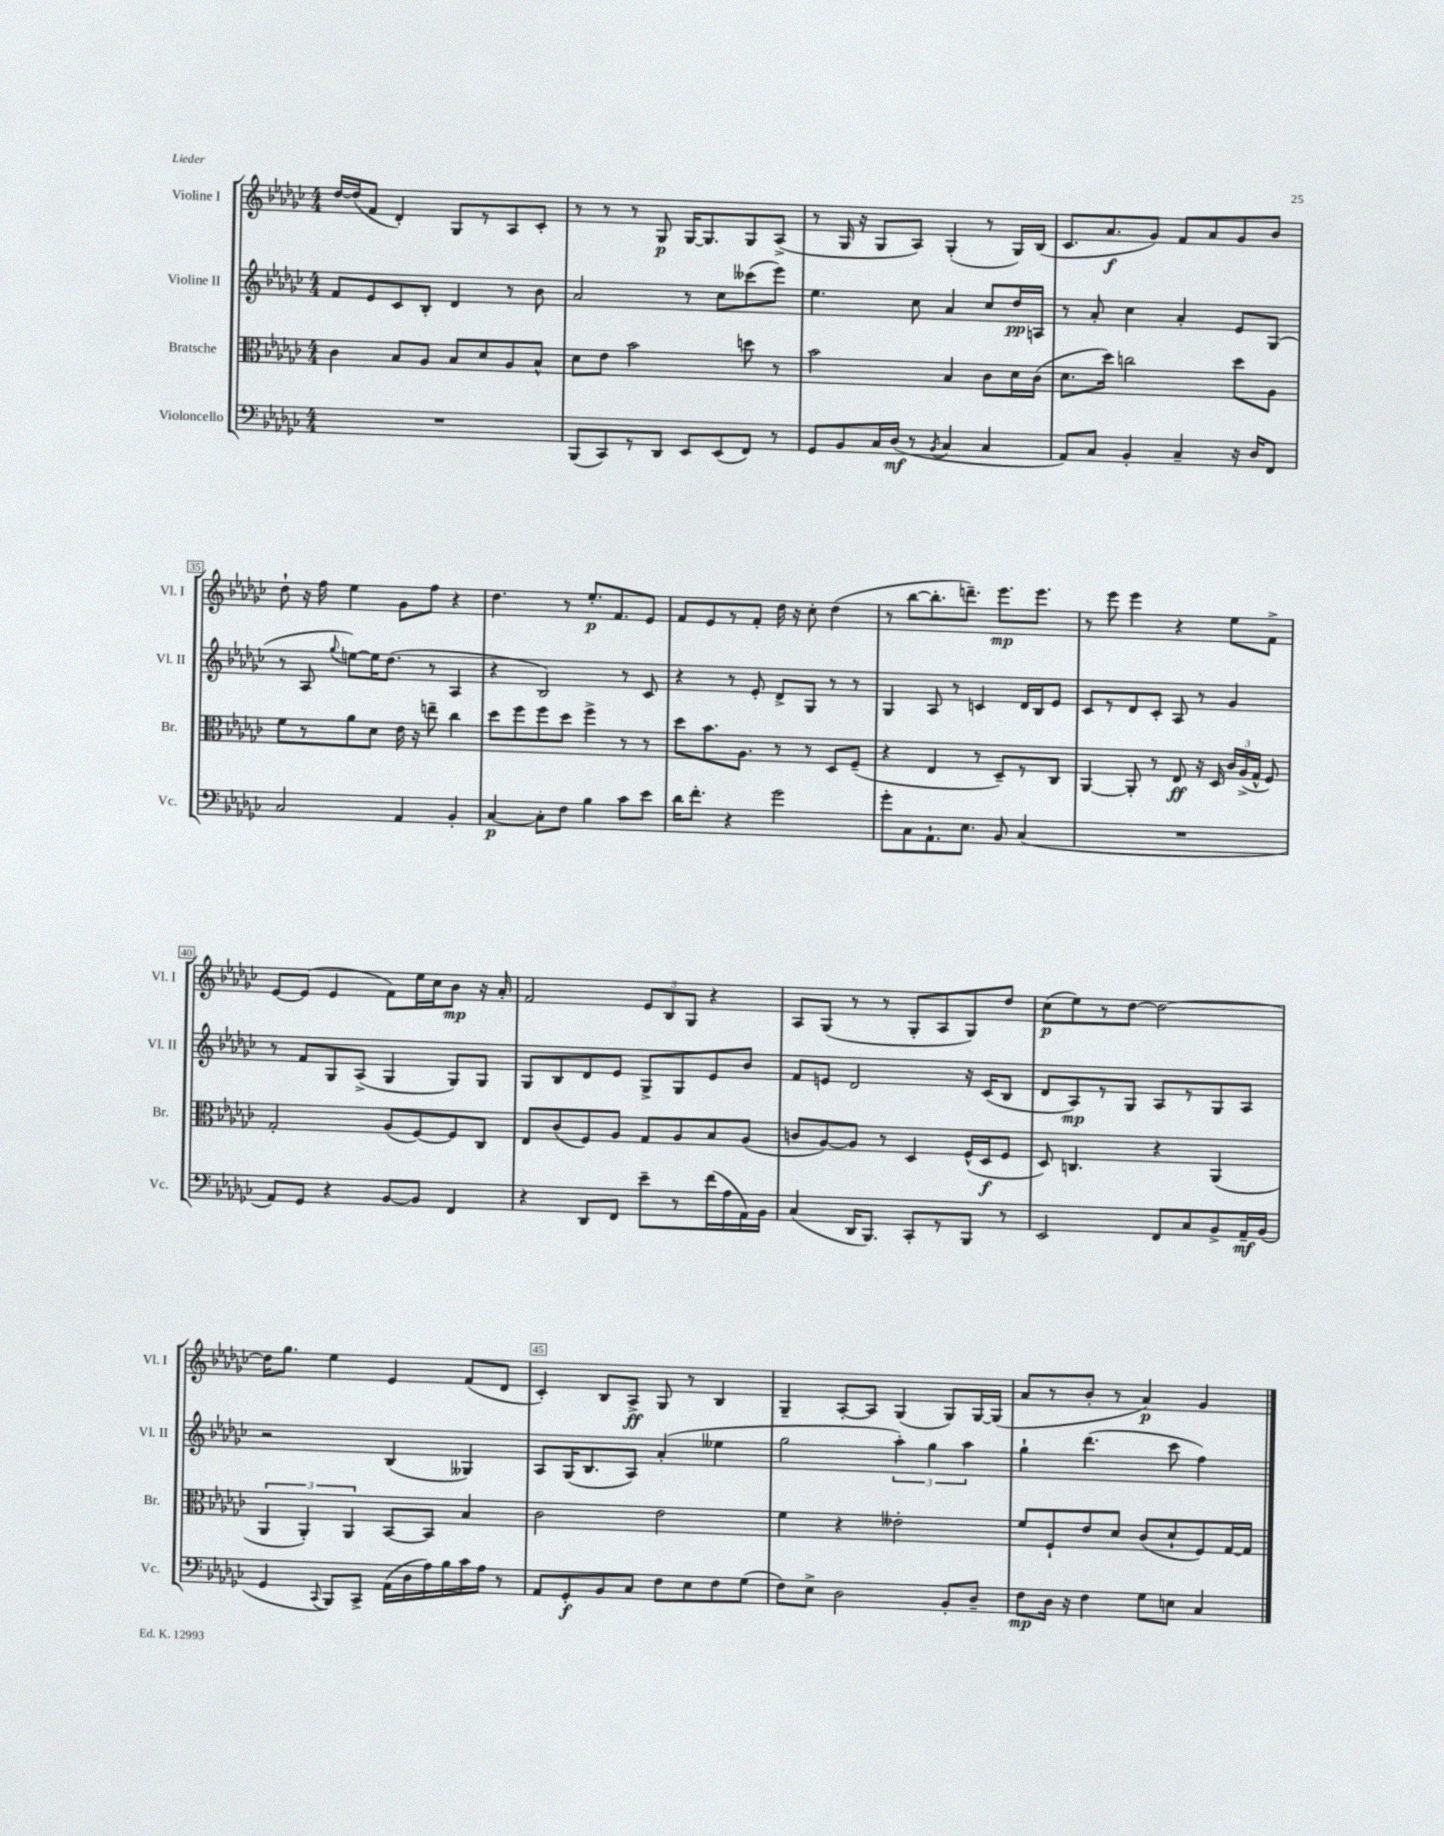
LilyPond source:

<<
\new StaffGroup <<
\new Staff = "s0" \with { instrumentName = "Violine I" shortInstrumentName = "Vl. I" } {
    \clef treble \key ges \major \numericTimeSignature \time 4/4
    \autoBeamOff des''16[~ des''16( f'8] des'4-.) ges8[ r8 aes8 ces'8]-. |
    r8 r8 r8 ges8\p ges16[~ ges8. ges8 aes8]->( |
    r8 ges16 r16 ges8[ aes8]) ges4-.( r8 ges16[) bes16]( |
    ces'8.[ aes'8.\f ges'8]) f'8[ aes'8 ges'8 bes'8] |
    des''8-! r16 f''16 ees''4 ges'8[ f''8] r4 |
    des''4. r8 ees''8.[-.\p f'8. ees'8] |
    f'8[ ees'8 r8 f'8]-. des''16 r16 ces''8-. des''4( |
    r8 bes''8[~ bes''8.-. d'''8.]--) ees'''8.[\mp ees'''8.] |
    r8 ees'''8 ees'''4 r4 ees''8[ f'8]-> |
    ees'8[~ ees'8]( ees'4 f'8[) ees''16 ces''16 bes'8]\mp r16 aes'16-. |
    f'2 \tuplet 3/2 { ees'8[ bes8 ges8] } r4 |
    aes8[ ges8]( r8 r8 ges8[-. aes8 ges8) des''8] |
    ces''8[\p( ees''8) r8 des''8]~ des''2~ |
    des''16[ ges''8.] ees''4 ees'4 f'8[( des'8] |
    ces'4-.) bes8[ aes8]->\ff ges8 r8 bes4 |
    ges4-- aes8[~-. aes8] ges4( ges8[) ges16~ ges16]( |
    aes'8[ r8 bes'8]-. r8 aes'4\p) ges'4 \bar "|." |
}
\new Staff = "s1" \with { instrumentName = "Violine II" shortInstrumentName = "Vl. II" } {
    \clef treble \key ges \major \numericTimeSignature \time 4/4
    \autoBeamOff f'8[ ees'8 ces'8 bes8]-. des'4 r8 bes'8 |
    aes'2 r8 ces''8[ ceses'''8( ees'''8]) |
    ees''4. ces''8 aes'4 ces''8[ des''16\pp a16] |
    r8 aes'8-. ces''4 aes'4-. ees'8[ ges8]( |
    r8 aes8 \appoggiatura { ges''8 } e''8[~) e''16 des''8.]( r8 aes4 |
    r4 bes2) r8 ces'8 |
    r4 r8 ees'8-. des'8[-> ges8] r8 r8 |
    ges4 aes8 r8 c'4 des'16[ bes16 ees'8] |
    ces'8[ r8 des'8 ces'8]-. aes8 r8 ges'4 |
    r8 f'8[ ges8 aes8]->( ges4 ges8[) ges8] |
    ges8[ bes8 des'8 ees'8] ges8[-> ges8 ees'8 bes'8] |
    f'8[ e'8] des'2 r16 ces'16[( bes8] |
    des'8[ aes8\mp) r8 ges8] aes8[ r8 ges8 aes8] |
    r2 bes4( geses4) |
    aes8[ ges16( bes8. aes8]) aes'4-.( eeses''4 |
    ges''2 \tuplet 3/2 { aes''4-.) ges''4 aes''4 } |
    ges''4-! des'''4.( ces'''8 f''4) \bar "|." |
}
\new Staff = "s2" \with { instrumentName = "Bratsche" shortInstrumentName = "Br." } {
    \clef alto \key ges \major \numericTimeSignature \time 4/4
    \autoBeamOff ces'4 bes8[ aes8] bes8[ des'8 aes8 bes8]-^ |
    des'8[ ees'8] bes'2 d''8 r8 |
    bes'2 bes4 ces'8[ des'16 ces'16]( |
    des'8.[ des''16]) c''2 des''8[ aes8] |
    f'8[ r8 aes'8 des'8] ees'16 r16 e''8-- ces''4 |
    des''8[ f''8 f''8 des''8] f''4-> r8 r8 |
    des''8[ bes'8. aes8.] r8 r8 des8[ f8]--( |
    r4 ees4 r8 des8[--) r8 ces8] |
    aes,4~ aes,8-. r8 ees8\ff r16 des16 \tuplet 3/2 { ces'16[ aes16->( ges16]-^ } f8) |
    ges2-. aes8[( f8~) f8 ces8] |
    ees8[ ces'8( f8) aes8] ges8[ aes8 bes8 aes8]( |
    c'8[ aes8~) aes8] r8 des4 f16[-^( des16\f f8] |
    des8) c4. r4 aes,4( |
    \tuplet 3/2 { aes,4 aes,4-.) aes,4 } bes,8[~ bes,8] bes4 |
    ces'2 ees'2 |
    f'4 r4 eeses'2-. |
    f'8[ f8-! ees'8 des'8] ces'8[( des'8-! f8) ges16~ ges16] \bar "|." |
}
\new Staff = "s3" \with { instrumentName = "Violoncello" shortInstrumentName = "Vc." } {
    \clef bass \key ges \major \numericTimeSignature \time 4/4
    \autoBeamOff R1 |
    bes,,8[( ces,8) r8 des,8] ees,8[ ees,8( f,8]) r8 |
    ges,8[ bes,8 ces16 des16]\mf( r8 \acciaccatura { bes,8 } ces4 ces4 |
    aes,8[) ces8] bes,4-. ces4-- r16 des16[ f,8] |
    ces2 aes,4 bes,4-. |
    ces4~\p ces8[-. f8] bes4 ces'8[ ees'8] |
    des'16[ f'8.]-. r4 ges'2 |
    ges'8[-. ces8 aes,8.-! ees8.] bes,8 ces4( |
    R1 |
    aes,8[) ges,8] r4 bes,8[~ bes,8] f,4 |
    r4 des,8[ f,8] ees'8[-- r8 f'16( aes16 aes,16) bes,16] |
    ces4( des,16[ bes,,8.]) ces,8[-. r8 bes,,8] r8 |
    ees,2 f,8[ ces8 bes,8-> aes,16--\mf bes,16]( |
    ges,4 \appoggiatura { ces,8 } bes,,8[) ces,8]-> aes,16[( des16 aes16) bes16 ces'16 aes16] r8 |
    aes,8[ ges,8-.\f bes,8 ces8] f8[ ees8 f8 ges8]( |
    f8[) ees8]-> des2 bes,8[-. des8]-- |
    f8[\mp des16] r16 f4 ges8[ e8] ces4 \bar "|." |
}
>>
>>
\layout { \context { \Score currentBarNumber = #31 \override BarNumber.break-visibility = ##(#f #t #t) barNumberVisibility = #(every-nth-bar-number-visible 5) \override BarNumber.stencil = #(make-stencil-boxer 0.1 0.3 ly:text-interface::print) } }
